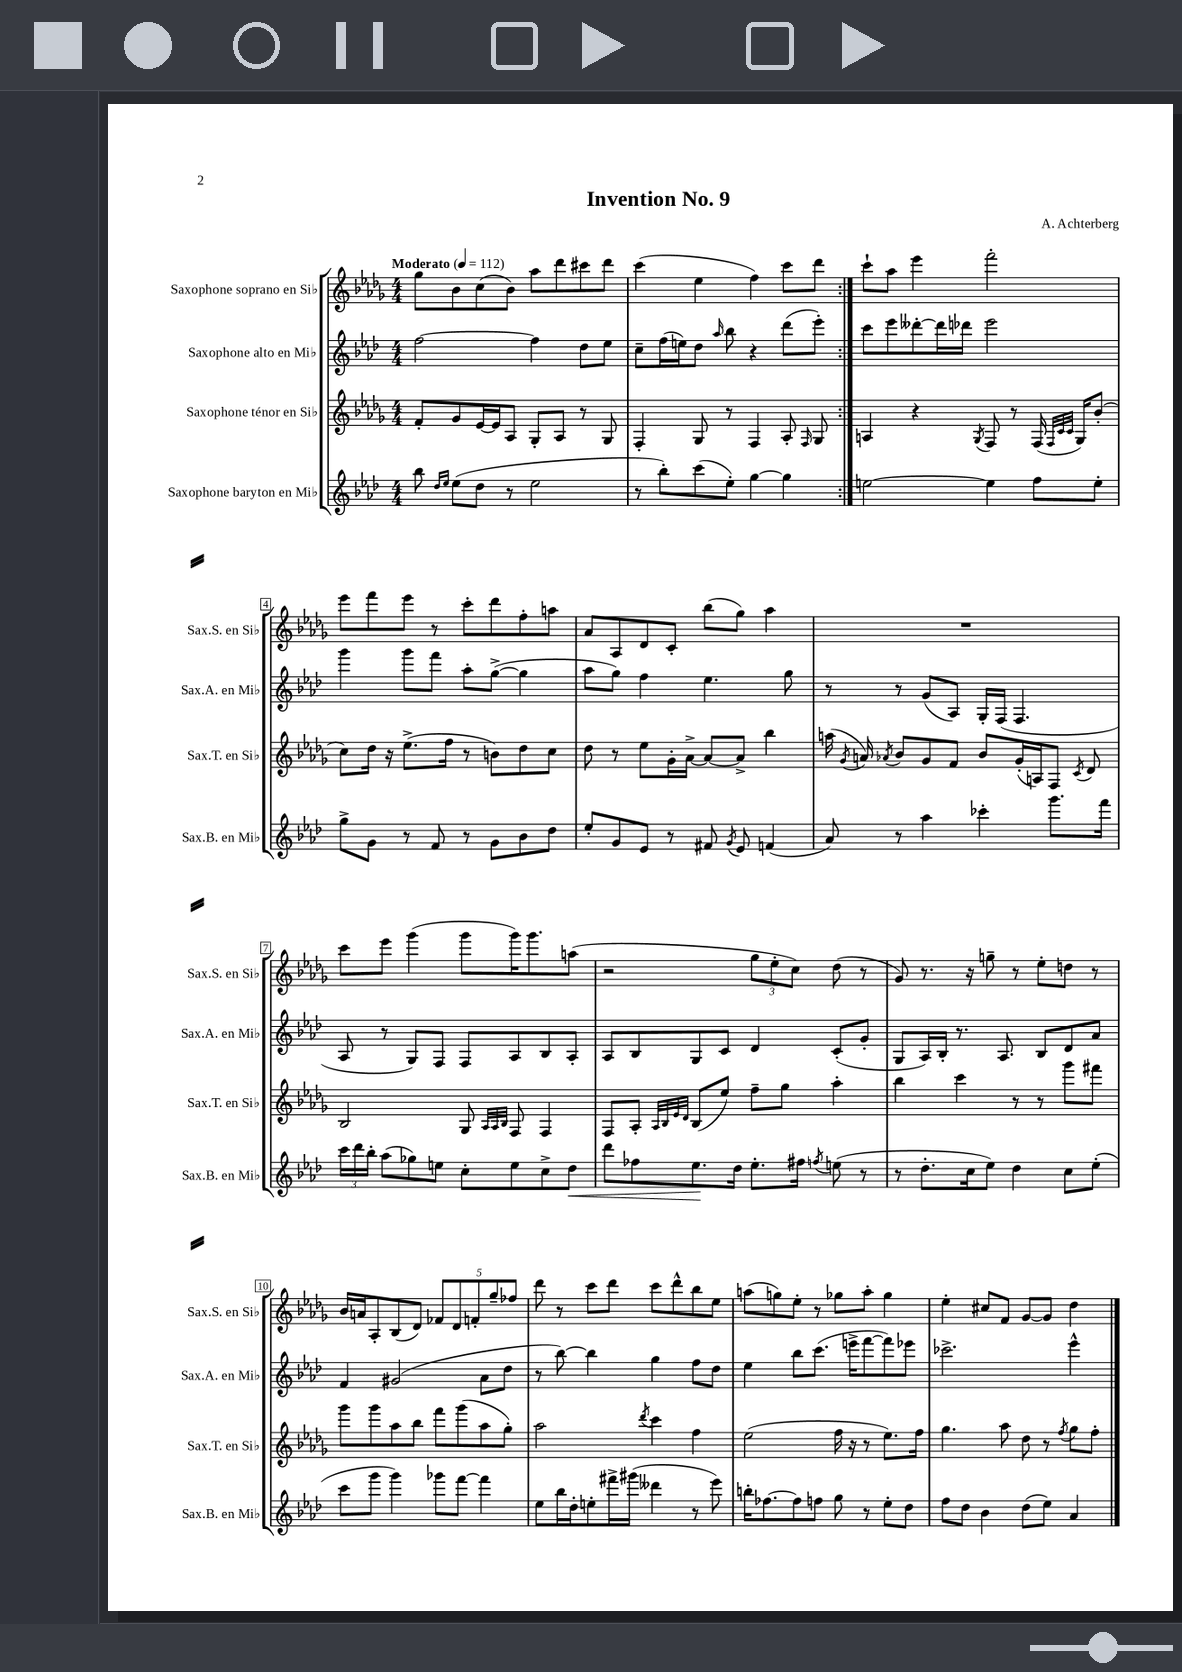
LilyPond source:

\header { title = "Invention No. 9" composer = "A. Achterberg" }
<<
\new StaffGroup <<
\new Staff = "s0" \with { instrumentName = "Saxophone soprano en Sib" shortInstrumentName = "Sax.S. en Sib" } {
    \clef treble \key des \major \numericTimeSignature \time 4/4 \tempo "Moderato" 4 = 112
    \autoBeamOff \repeat volta 2 { ges''8[ bes'8 c''8( bes'8]) aes''8[ des'''8 cis'''8 des'''8] |
    c'''4( ees''4 f''4) c'''8[ des'''8] | }
    c'''8[-! aes''8] ees'''4 f'''2-. |
    ees'''8[ f'''8 ees'''8] r8 c'''8[-. des'''8 f''8-. a''8] |
    aes'8[ aes8 des'8 c'8]-. bes''8[( ges''8]) aes''4 |
    R1 |
    c'''8[ ees'''8] ges'''4( ges'''8[ ges'''16) ges'''8. a''8]( |
    r2 \tuplet 3/2 { ges''8[ ees''8-. c''8]) } des''8( r8 |
    ges'8) r8. r16 g''8-- r8 ees''8[-. d''8] r8 |
    bes'16[ a'16 aes8-. bes8( des'8]) \tuplet 5/4 { fes'8[ des'8 f'8-. ges''8-- fes''8] } |
    des'''8 r8 c'''8[ des'''8] c'''8[ des'''8-^ bes''8 ees''8] |
    a''8[( g''8) ees''8]-. r8 ges''8[ a''8]-. ges''4 |
    ees''4-. cis''8[ f'8] ges'8[~ ges'8] des''4 \bar "|." |
}
\new Staff = "s1" \with { instrumentName = "Saxophone alto en Mib" shortInstrumentName = "Sax.A. en Mib" } {
    \clef treble \key aes \major \numericTimeSignature \time 4/4
    \autoBeamOff \repeat volta 2 { f''2~ f''4 des''8[ ees''8] |
    c''8[-- f''16( e''16) des''8] \grace { aes''16 } bes''8 r4 des'''8[( ees'''8]-.) | }
    c'''8[ ees'''8 deses'''8~-. deses'''16 des'''16] ees'''2 |
    g'''4 g'''8[ f'''8] aes''8[-. g''8]~->( g''4 |
    aes''8[ g''8]) f''4 ees''4. g''8 |
    r8 r8 g'8[( aes8]) g16[-. f16]( f4. |
    aes8 r8 g8[) f8] f8[ aes8 bes8 aes8]-. |
    aes8[ bes8 g8 c'8] des'4 c'8[-.( g'8]-. |
    g8[ aes16) bes16]-. r8. aes8. bes8[ des'8 aes'8] |
    f'4 gis'2( aes'8[ des''8] |
    r8 bes''8~) bes''4 g''4 f''8[ des''8] |
    ees''4 bes''8[ c'''8.]( e'''16[-> f'''8~ f'''8) ees'''8] |
    ces'''2.-> ees'''4-^ \bar "|." |
}
\new Staff = "s2" \with { instrumentName = "Saxophone ténor en Sib" shortInstrumentName = "Sax.T. en Sib" } {
    \clef treble \key des \major \numericTimeSignature \time 4/4
    \autoBeamOff \repeat volta 2 { f'8[-. ges'8 ees'16~ ees'16 aes8] ges8[-. aes8] r8 ges8 |
    f4-. ges8 r8 f4 aes8-. \grace { f16 } ges8 | }
    a4 r4 \acciaccatura { ges8 } f8 r8 f16( \grace { f32[ c'32 c'32] } ges16[) bes'8]-.( |
    c''8[) des''16] r16 ees''8.[->( f''16] r8 b'8[) des''8 c''8] |
    des''8 r8 ees''8[ ges'16-. aes'16]~-> aes'8[~ aes'8]-> bes''4 |
    a''16( \acciaccatura { ges'8 } a'16) \acciaccatura { aes'8 } bes'8[ ges'8 f'8] bes'8[ ges'16-.( a16) f8] \acciaccatura { c'8 } des'8 |
    bes2 ges8 \grace { aes32[ aes32 bes32] } f8 f4 |
    f8[ aes8]-. \grace { aes32[ bes32 ees'32 des'32] } bes8[( ees''8]) f''8[-- ges''8] aes''4-. |
    bes''4 c'''4 r8 r8 ges'''8[ fis'''8] |
    ges'''8[ ges'''8 aes''8 bes''8] f'''8[ ges'''8( aes''8 ges''8]-.) |
    aes''2 \acciaccatura { des'''8 } c'''4 f''4 |
    ees''2( f''16 r16 r8 ees''8.[) f''16] |
    ges''4. aes''8 des''8 r8 \acciaccatura { f''8 } ges''8[ f''8]-. \bar "|." |
}
\new Staff = "s3" \with { instrumentName = "Saxophone baryton en Mib" shortInstrumentName = "Sax.B. en Mib" } {
    \clef treble \key aes \major \numericTimeSignature \time 4/4
    \autoBeamOff \repeat volta 2 { bes''8 \grace { des''16[ ees''16] } ees''8[( des''8] r8 ees''2 |
    r8 bes''8[-.) c'''8( ees''8]-.) g''4~ g''4 | }
    e''2~ e''4 f''8[ e''8]-. |
    g''8[-> g'8] r8 f'8 r8 g'8[ bes'8 des''8] |
    ees''8[-. g'8 ees'8] r8 fis'8 \acciaccatura { g'8 } ees'8 f'4( |
    aes'8) r8 aes''4 ces'''4-. g'''8.[ f'''16] |
    \tuplet 3/2 { c'''16[ des'''16 bes''16]-. } aes''8[( ges''8) e''8] c''8[-. e''8 c''8-> des''8]\< |
    des'''8[ fes''8 ees''8.\! des''16] ees''8.[-. fis''16] \acciaccatura { f''8 } e''8( r8 |
    r8 des''8.[-. c''16 ees''8]) des''4 c''8[ ees''8]-.( |
    c'''8[ g'''8] g'''4) ges'''8[ f'''8]~ f'''4 |
    ees''8[ bes''16 des''16-. e''8-. fis'''16-> gis'''16]( deses'''4 r8 ees'''8) |
    b''16[-. fes''8.~ fes''8 f''8] g''8 r8 ees''8[-. des''8] |
    f''8[ des''8] bes'4 des''8[( ees''8]) aes'4 \bar "|." |
}
>>
>>
\layout { \context { \Score \override BarNumber.stencil = #(make-stencil-boxer 0.1 0.3 ly:text-interface::print) } }
